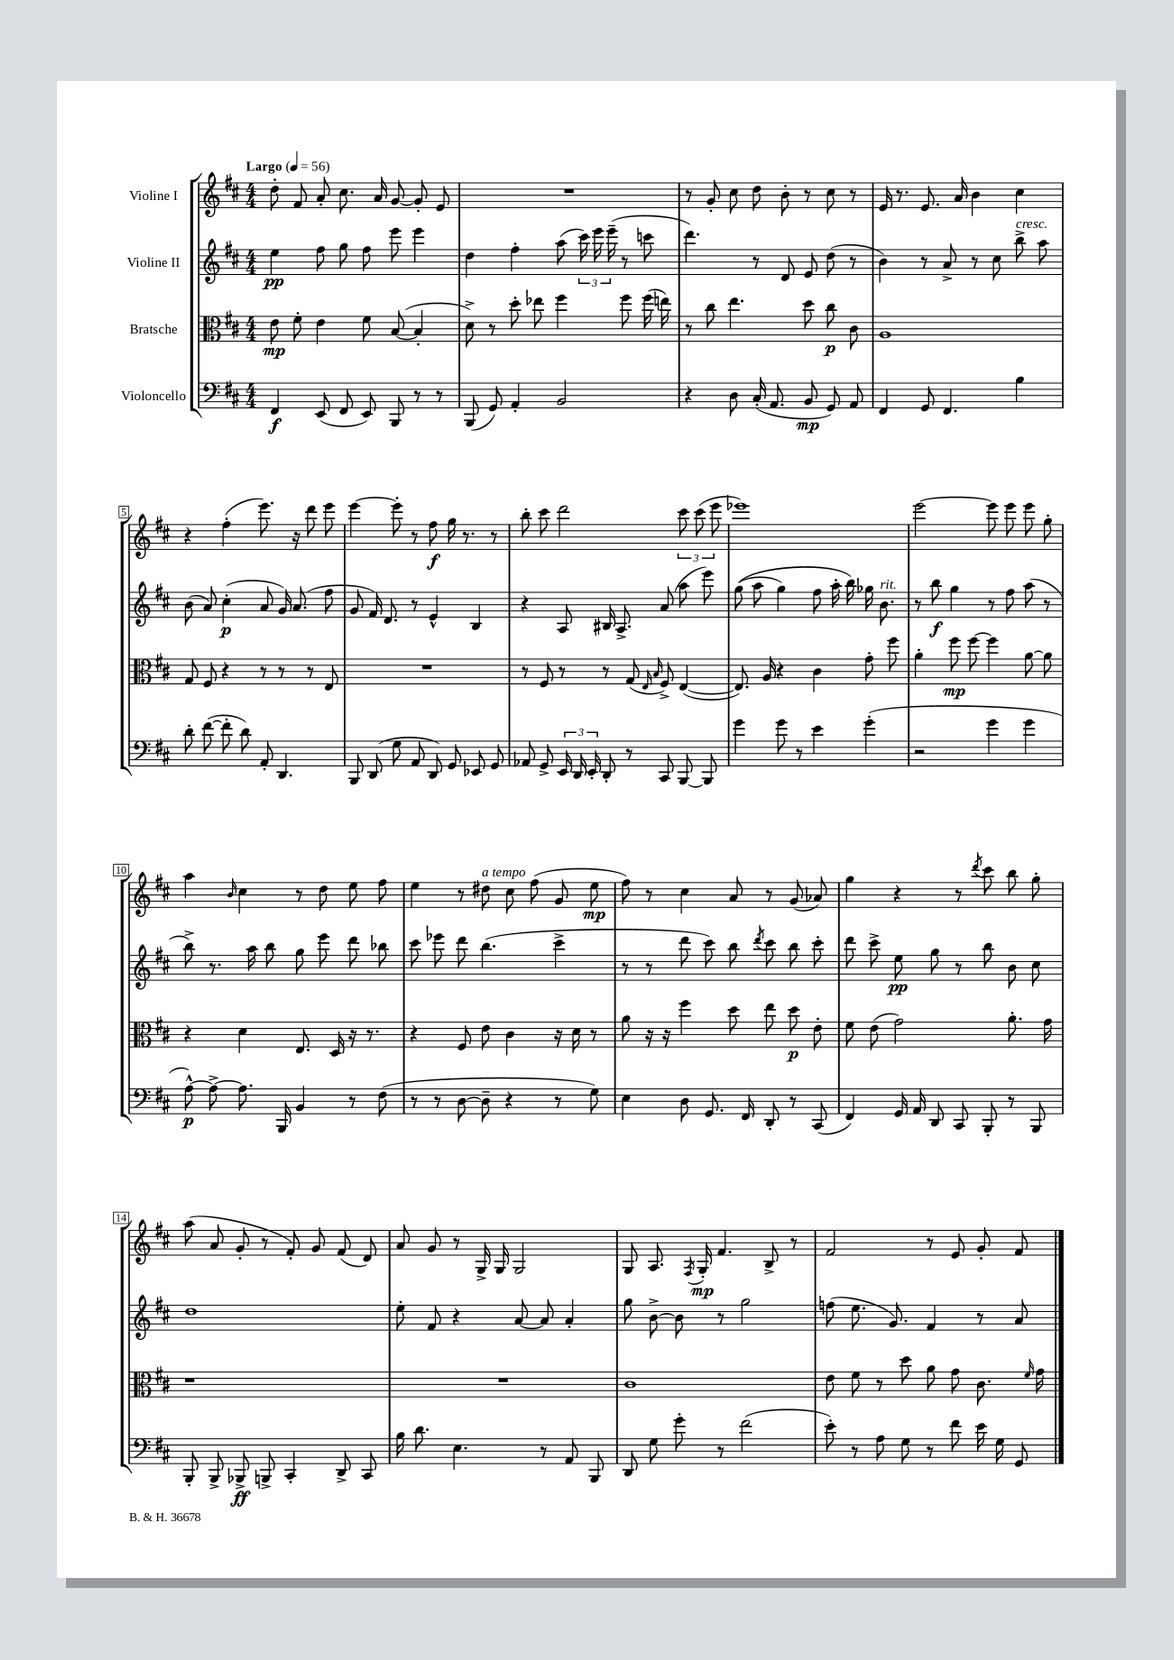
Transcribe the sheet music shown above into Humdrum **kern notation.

**kern	**kern	**kern	**kern
*staff4	*staff3	*staff2	*staff1
*clefF4	*clefC3	*clefG2	*clefG2
*k[f#c#]	*k[f#c#]	*k[f#c#]	*k[f#c#]
*M4/4	*M4/4	*M4/4	*M4/4
*MM56	*MM56	*MM56	*MM56
4FF#	8e	4ee	8dd'
.	8f#'	.	8f#
(8EE	4e	8ff#	8a'
8FF#	.	8gg	8.cc#
8EE)	8f#	8ff#	.
.	.	.	16a
8BBB	([8B	8eee	[8g
8r	4B']	4eee	8g']
8r	.	.	8e
=	=	=	=
(8BBB	8d^)	4dd	1r
8GG)	8r	.	.
4AA'	8dd'	4ff#'	.
.	8ee-	.	.
2BB	4ff#	(8aa	.
.	.	24ccc#)	.
.	.	24eee	.
.	.	(24eee~	.
.	8ff#	8r	.
.	(16ff#	8ccc	.
.	16ee)	.	.
=	=	=	=
4r	8r	4.ddd)	8r
.	8cc#	.	8g'
8D	4.ee	.	8cc#
(16C#'	.	8r	8dd
8.AA	.	.	.
.	.	8d	8b'
8BB	8dd	8e	8r
8GG)	8cc#	(8dd	8cc#
8AA	8c#	8r	8r
=	=	=	=
4FF#	1A	4b)	16e
.	.	.	8.r
8GG	.	8r	8.e
4.FF#	.	8a^	.
.	.	.	16a
.	.	8r	4b
.	.	8cc#	.
4B	.	8bb^	4cc#
.	.	8aa	.
=	=	=	=
8d'	8G	(8b	4r
([8f#	8F#	8a)	.
8f#']	4r	(4cc#'	(4ff#'
8d)	.	.	.
8AA'	8r	8a	8.eee)
4.DD	8r	16g)	.
.	.	(8.a	16r
.	8r	.	8ddd
.	8E	8ff#	8eee
=	=	=	=
8BBB	1r	8g	[4eee
(8DD	.	16f#)	.
.	.	8.d	.
8G	.	.	8eee']
8AA	.	8r	8r
8DD)	.	4e^^	8ff#
8GG	.	.	16gg
.	.	.	8.r
8EE-	.	4B	.
8GG	.	.	8r
=	=	=	=
8AA-	8r	4r	8bb'
8GG^	8F#	.	8ccc#
24EE	8r	8A	2ddd
24DD	.	.	.
24EE'	.	.	.
8DD'	8r	16B#	.
.	.	8.A^	.
8r	(8G	.	.
.	16qqE	.	.
.	16qqB	.	.
8CC#	8F#^)	(8a	.
[8BBB	([4E	8aa	12ccc#
.	.	.	(12ccc#
8BBB]	.	8eee)	.
.	.	.	12eee
=	=	=	=
4g	8.E])	&((8gg	1eee-)
.	.	8aa	.
.	16A	.	.
8g	4r	4gg)	.
8r	.	.	.
4e	4c#	8ff#	.
.	.	16aa'	.
.	.	16bb&)	.
(4g'	8g'	16gg-	.
.	.	8.b	.
.	8ff#	.	.
=	=	=	=
2r	4a'	8r	[2eee
.	.	8bb	.
.	8ff#	4gg	.
.	[8ff#	.	.
4g	4ff#]	8r	8eee]
.	.	8ff#	8eee
4g	[8a	(8aa	8eee
.	8a]	8r	8gg'
=	=	=	=
[8A^^)	4r	8bb^)	4aa
8A^_	.	8.r	.
.	.	.	16qqb
8.A]	4d	.	4cc#
.	.	16aa	.
.	.	8bb	.
16BBB	.	.	.
4BB	8.E	8gg	8r
.	.	8eee	8dd
.	16D	.	.
8r	16r	8ddd	8ee
.	8.r	.	.
(8F#	.	8bb-	8ff#
=	=	=	=
8r	4r	8ccc#	4ee
8r	.	8eee-	.
[8D	8F#	8ddd	8r
8D~]	8e	(4.bb	8dd#
4r	4c#	.	8cc#
.	.	.	(8ff#
8r	16r	4ccc#^	8g
.	16d	.	.
8G)	8r	.	8ee
=	=	=	=
4E	8a	8r	8ff#)
.	16r	8r	8r
.	16r	.	.
8D	4ff#	8ddd	4cc#
8.GG	.	8ccc#)	.
.	8dd	8bb	8a
16FF#	.	.	.
.	.	8qddd	.
8DD'	8ee	8ccc#	8r
8r	8dd	8bb	(8g
(8CC#	8e'	8ccc#'	8a-)
=	=	=	=
4FF#)	8f#	8ddd	4gg
.	(8e	8ccc#^	.
16GG	2g)	8ee	4r
16AA	.	.	.
8DD	.	8gg	.
8CC#	.	8r	8r
.	.	.	8qddd
8BBB'	.	8bb	8ccc#
8r	8.a'	8b	8bb
8BBB	.	8cc#	8gg'
.	16g	.	.
=	=	=	=
8BBB'	1r	1dd	(8aa
8BBB^	.	.	8a
8BBB-^	.	.	8g'
8BBB^	.	.	8r
4CC#'	.	.	8f#')
.	.	.	8g
8DD^	.	.	(8f#
8CC#	.	.	8d)
=	=	=	=
16B	1r	8ee'	8a
8.d	.	.	.
.	.	8f#	8g
4.E	.	4r	8r
.	.	.	16G^
.	.	.	16G
.	.	[8a	2G
8r	.	8a]	.
8AA	.	4a'	.
8BBB	.	.	.
=	=	=	=
8DD	1c#	8gg	8G
8G	.	[8b^	8.A
8g'	.	8b]	.
.	.	.	8qF#
.	.	.	16G'
8r	.	8r	4.f#
(2f#	.	2gg	.
.	.	.	8B^
.	.	.	8r
=	=	=	=
8e')	8e	(8ff	2f#
8r	8f#	8.ee	.
8A	8r	.	.
.	.	8.g)	.
8G	8dd	.	.
8r	8a	4f#	8r
8f#	8g	.	8e
16e	8.c#	8r	8g'
16G	.	.	.
8GG	.	8a	8f#
.	16qqf#	.	.
.	16g	.	.
==	==	==	==
*-	*-	*-	*-
